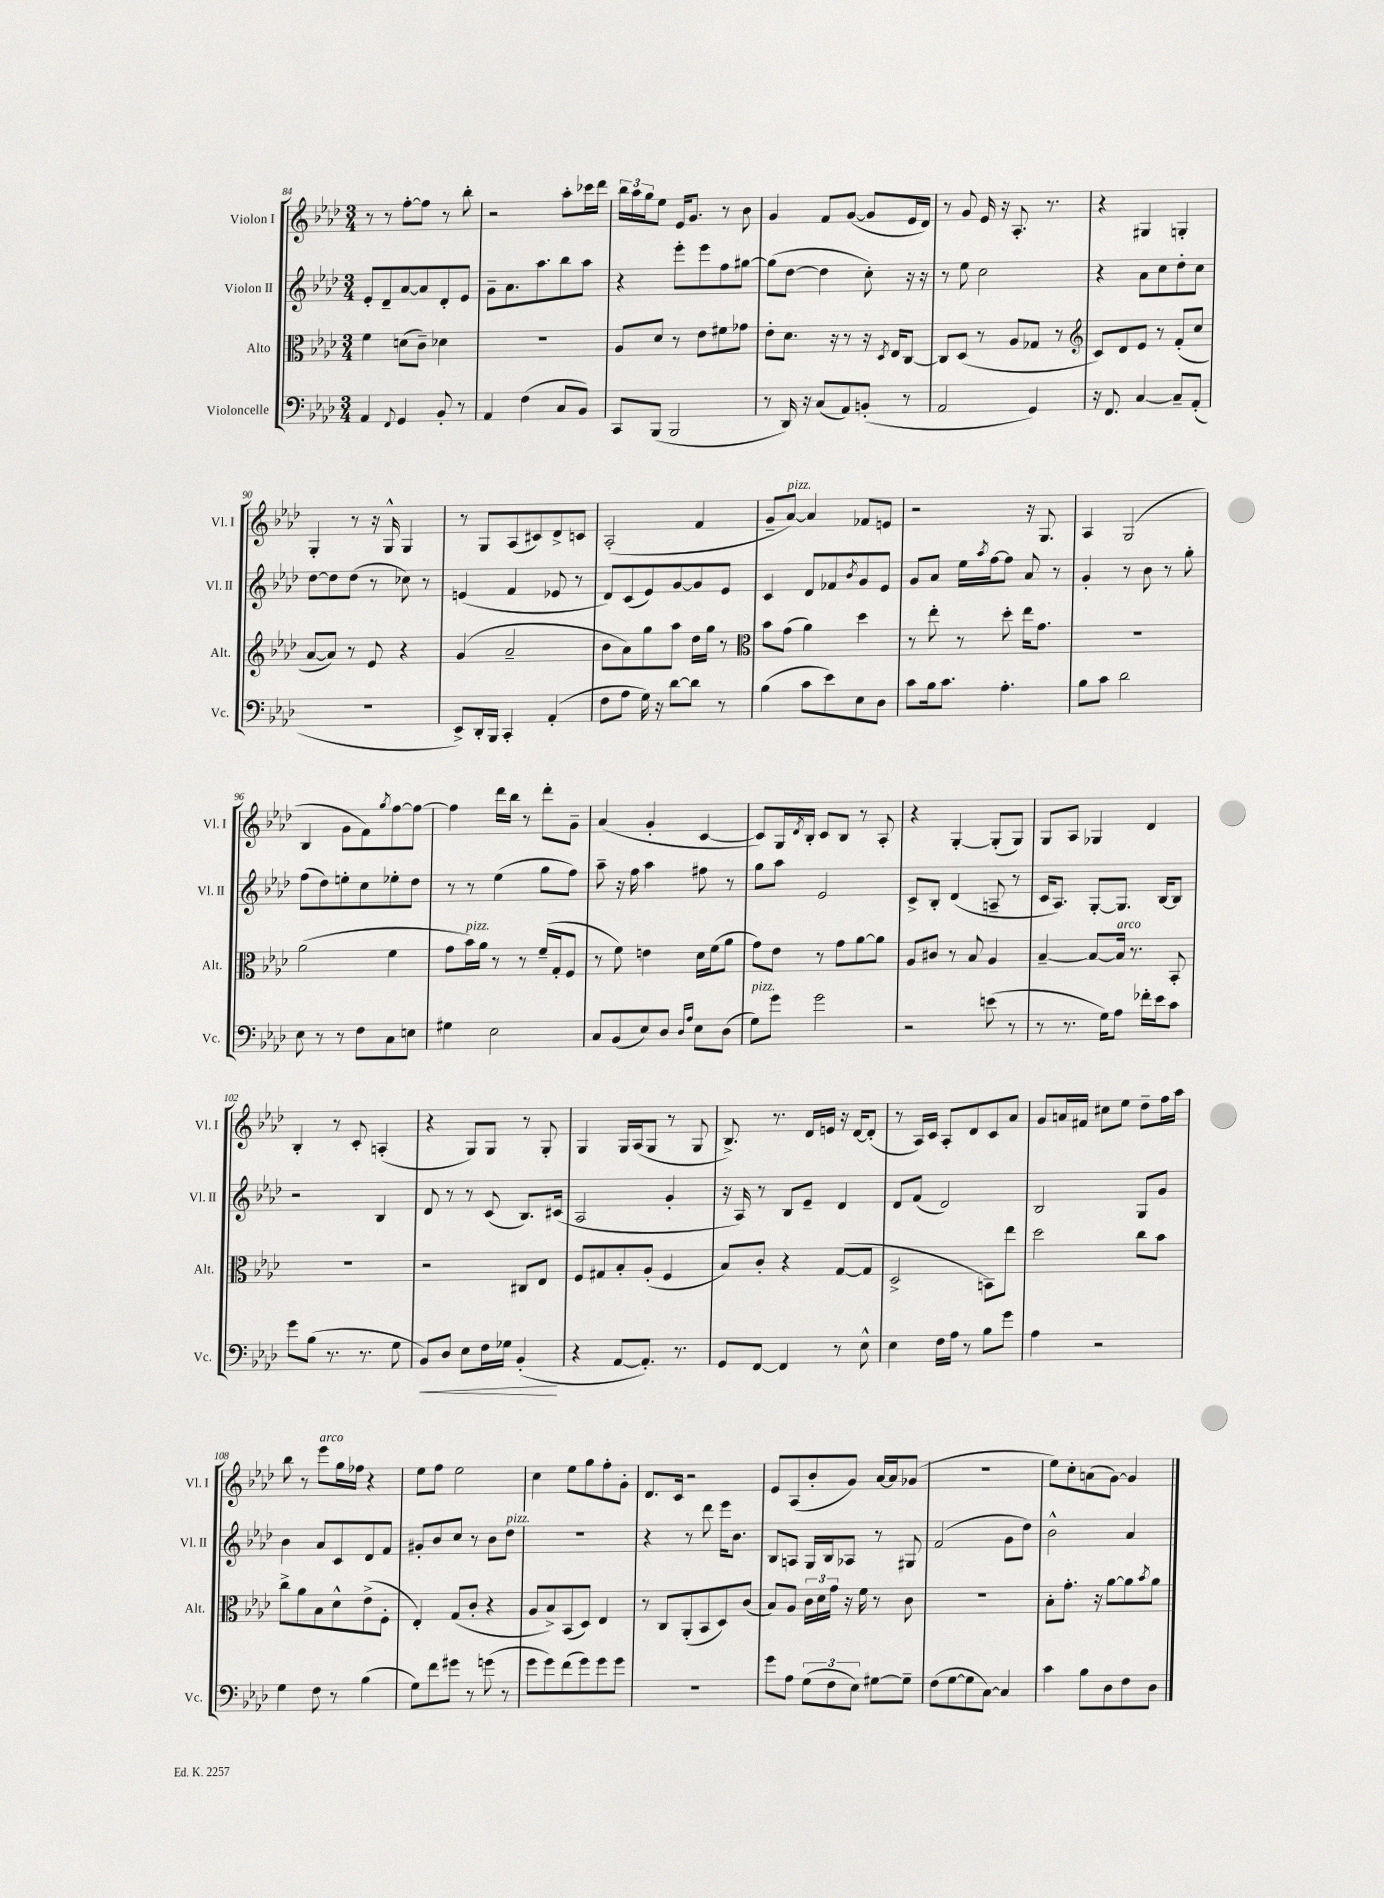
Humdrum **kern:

**kern	**kern	**kern	**kern
*staff4	*staff3	*staff2	*staff1
*clefF4	*clefC3	*clefG2	*clefG2
*k[b-e-a-d-]	*k[b-e-a-d-]	*k[b-e-a-d-]	*k[b-e-a-d-]
*M3/4	*M3/4	*M3/4	*M3/4
4AA-/	4f\	8e-'/L	8r
.	.	8d-~/	8r
8qqFF/	.	.	.
4GG/	(8d\L	[8a-/	[8ff'\L
.	8c~\J)	8a-/]	8ff\]J
8BB-'/	4d-\	8d-'/	8r
8r	.	8e-/J	8bb-'\
=	=	=	=
4AA-/	2.r	8g~\L	2r
.	.	8.a-\	.
(4F\	.	.	.
.	.	8.aa-\	.
8C/L	.	8bb-\	8aa-'\L
8BB-/J)	.	8aa-\J	16ccc-\L
.	.	.	16ddd-\JJ
=	=	=	=
8CC/L	8A-/L	4r	24bb-\LL
.	.	.	24aa-\
.	.	.	24gg\J
(8BBB-/J	8d-/J	.	8ee-\J
2BBB-/	8r	8eee-'\L	16e-/LK
.	.	.	8.g/J
.	8e-\L	8eee-\	.
.	8f#\	8ff\	8r
.	8g-\J	[8gg#\J	8b-\
=	=	=	=
8r	8e-'\L	(8gg#\]L	4g/
16DD-/)	8.d-\J	[8dd-\J	.
16r	.	.	.
(8C/L	.	4dd-\]	8f/L
.	16r	.	.
8AA-/)	8r	.	([8g/J
(8BB'/J	16r	8cc'\)	8g/]L
.	8qD-/	.	.
.	16E-/LK	.	.
8r	[8C/J	16r	16e-/L
.	.	16r	16d-/JJ)
=	=	=	=
2AA-/	8C/]L	8r	8r
.	(8D-/J	8ee-\	8g/
.	8r	2cc\	16e-/
.	.	.	16r
.	8A-/L	.	8.A-'/
4GG/)	8G-/J	.	.
.	.	.	8.r
.	8r	.	.
=	=	=	=
*	*clefG2	*	*
16r	8c/L)	4r	4r
8.FF/	.	.	.
.	8d-/	.	.
[4C/	8e-/J	8a-\L	4G#/
.	8r	8cc\	.
8C~/]L	(8f'/L	8dd-'\	4G'/
(8AA-'/J	8cc/J	8cc\J	.
=	=	=	=
2.r	[8a-/L	[8dd-\L	4G'/
.	8a-/]J)	8dd-\]	.
.	8r	(8dd-\J	8r
.	8e-/	8r	16r
.	.	.	16G^^/
.	4r	8cc-\)	4G/
.	.	8r	.
=	=	=	=
8EE-^/L)	(4g/	(4e/	8r
16DD-'/L	.	.	8G/L
16BBB-/JJ	.	.	.
4CC'/	2a-~/	4f/	(8A-/
.	.	.	8c#/)
(4AA-'/	.	8e-/	8d-^/
.	.	8r	8c/J
=	=	=	=
8F\L	8b-\L	8d-/L)	(2A-'/
8A-\J	8a-\)	(8c/	.
16G\)	8gg\	8e-/)	.
16r	.	.	.
[8d-\L	8aa-\J	[8g/	.
8d-\]J	16dd-\LL	8g/]	4f/
.	16gg\JJ	.	.
8r	8r	8e-/J	.
=	=	=	=
*	*clefC3	*	*
(4B-\	8b-\L	4c/	8g~/L
.	(8g\J	.	[8a-/J)
8c\L	4a-\)	8d-/L	4a-/]
8e-\)	.	8f-/	.
.	.	8qb-/	.
8E-\	4dd-\	8g/	8f-/L
8D-\J	.	8e-/J	8e/J
=	=	=	=
8c\L	8r	8g/L	2r
16B-\k	8ee-'\	8a-/J	.
8.c\J	.	.	.
.	8r	16ee-\LL	.
.	.	8qaa-/	.
.	.	[16ff\J	.
4.A-'\	8dd-'\	8ff\]J	.
.	16ee-\LK	8a-/	16r
.	8.g\J	.	8.G/
.	.	8r	.
=	=	=	=
8B-\L	2.r	4g'/	4A-/
8c\J	.	.	.
2d-\	.	8r	(2G/
.	.	8b-\	.
.	.	8r	.
.	.	8gg'\	.
=	=	=	=
8E-\	(2a-\	(8ff\L	4B-/
8r	.	8dd-\)	.
8r	.	8ee'\	8g\L
8F\L	.	8cc\	8f\)
.	.	.	8qgg/
8C\	4f\	8ee-'\	[8ff\
8E\J	.	8dd-\J	8ff\_J
=	=	=	=
4G#\	8g\L	8r	4ff\]
.	16b-\L)	8r	.
.	16a-\JJ	.	.
2E-\	8r	(4ee-\	16ddd-\LL
.	.	.	16bb-\JJ
.	8r	.	8r
.	(16f~/LL	8gg\L	8ddd-'\L
.	16G'/J	.	.
.	8F/J	8ff\J)	8g~\J
=	=	=	=
8C/L	8r	8aa-~\	(4a-/
(8BB-/	8f\)	16r	.
.	.	16ff\	.
8E-/)	4e\	4aa-\	4g'/
8D-/J	.	.	.
16qqD-/LL	.	.	.
16qqA-/JJ	.	.	.
8E-\L	16d-\LL	8ff#\	[4c/
.	(16f\J	.	.
(8D-\J	8a-\J	8r	.
=	=	=	=
8G\L)	8g\L)	8gg\L	8c/]L)
8g\J	8e-\J	8aa-\J	16G/L
.	.	.	8qd-/
.	.	.	16B-'/JJ
2g\	8r	2e-/	8c/L
.	8g\L	.	8B-/J
.	[8a-\	.	8r
.	8a-\]J	.	8A-'/
=	=	=	=
2r	8A-/L	8c^/L	4r
.	8c#/J	8B-'/J	.
.	8r	(4d-/	[4G'/
.	8B-/	.	.
(8e\	4A-/	8A~/	(8G'/]L
8r	.	8r	8G/J)
=	=	=	=
8r	[4B-~/	16c/LK	8G/L
.	.	8.A-/J)	.
8.r	.	.	8A-/J
.	8B-/_L	[8G'/L	4G-/
16G\LK)	.	.	.
8A-\J	16B-/]Jk	8.G/]J	.
.	8.r	.	.
16f-'\LL	.	.	4d-/
16e-\J	.	[16B-/LK	.
8c\J	8BB-'/	8B-/]J	.
=	=	=	=
8g\L	2.r	2r	4B-'/
(8B-\J	.	.	.
8.r	.	.	8r
.	.	.	8c'/
8.r	.	.	.
.	.	4B-/	(4A'/
8G\	.	.	.
=	=	=	=
8BB-/L)	2r	8d-/	4r
8D-/J	.	8r	.
8E-\L	.	8r	8G/L)
16F\L	.	(8c/	8G/J
16G-\JJ	.	.	.
(4BB-'/	8C#/L	8.B-/L)	8r
.	8E-/J	.	8G'/
.	.	(16c#/Jk	.
=	=	=	=
4r	8F/L	2A-/	4G/
.	8G#/	.	.
[8AA-/L	8B-'/	.	16G/LL
.	.	.	(16A-/J
8.AA-'/]J)	(8A-'/J	.	8G/J
.	4F/	4g'/	8r
8.r	.	.	.
.	.	.	8G/
=	=	=	=
8GG/L	8B-/L)	16r	8.B-^/)
.	.	16A-/)	.
[8FF/J	8c'/J	8r	.
.	.	.	8.r
4FF/]	4r	8B-/L	.
.	.	8e-~/J	16d-/LL
.	.	.	16e/JJ
8r	([8G/L	4d-/	16r
.	.	.	[16d-/LK
8E-^^\	8G/]J	.	(8d-'/]J
=	=	=	=
4E-\	2D-^/	8d-/L	8r
.	.	(8f/J	16A-/LL)
.	.	.	16c/JJ
16F\LL	.	2d-/)	8A-'/L
16A-\JJ	.	.	.
8r	.	.	8d-/
8B-\L	8BB\L)	.	8c/
8g\J	8ee-\J	.	8a-/J
=	=	=	=
4A-\	2dd-\	2B-/	8g/L
.	.	.	16a/L
.	.	.	16f#/JJ
2r	.	.	8cc#\L
.	.	.	8ee-\J
.	8cc\L	8G/L	8dd-~\L
.	8b-\J	8g/J	16ff\L
.	.	.	16aa-\JJ
=	=	=	=
4G\	8cc^\L	4b-\	8bb-\
.	8a-\	.	8r
8F\	8B-\	8a-/L	8eee-\L
8r	8d-^^\	8c/	16gg\L
.	.	.	16ff-\JJ
(4B-\	(8e-^\	8d-/	4r
.	8F'\J	8f/J	.
=	=	=	=
8G\L)	4E-'/)	8g#'/L	8ee-\L
8f\	.	8b-/	8ff\J
8g#\J	(8G/L	8cc/J	2ee-\
8r	8c'/J	8r	.
(8g\	4r	8b-\L	.
8r	.	8dd-\J	.
=	=	=	=
8g\L	8A-/L	2.r	4cc\
8g\)	8B-^/)	.	.
(8f\	(8BB-/	.	8ee-\L
8g\)	8D-/J)	.	8gg\
8g\	4E-/	.	8ff'\
8g\J	.	.	8g'\J
=	=	=	=
2.r	8r	4r	8.d-/L
.	8C/L	.	.
.	.	.	16c/Jk
.	(8AA-'/	8r	2r
.	8BB-/	8ddd-\	.
.	8D-/)	16eee-\LK	.
.	.	8.b-\J	.
.	(8c/J	.	.
=	=	=	=
8g\L	8B-/L)	8B-/L	8e-/L
8A-\J	8A-/J	8A/J	(8A-/
(12G\L	24c\LL	16G/LL	8b-'/
.	24d-\	.	.
.	.	16B-/J	.
12F\	24g\JJ	.	.
.	16r	8A-/J	8g/J)
12E-\J)	.	.	.
.	16f\	.	.
[8G#\L	8r	8r	[16a-/LL
.	.	.	16a-/]J
8G#~\]J	8c\	8G#/	(8g-/J
=	=	=	=
(8F\L	2.r	(2f/	2.r
[8G\	.	.	.
8G\]	.	.	.
[8C\J)	.	.	.
4C/]	.	8g\L	.
.	.	8dd-\J)	.
=	=	=	=
4c\	8B-'\L	2b-^^\	8ee-\L)
.	8.g'\J	.	8cc'\
8B-\L	.	.	(8a\
.	16r	.	.
8D-\	[8a-\L	.	[8g\J)
8F\	8a-\]	4a-/	4g/]
.	8qb-/	.	.
8D-\J	8a-\J	.	.
==	==	==	==
*-	*-	*-	*-
